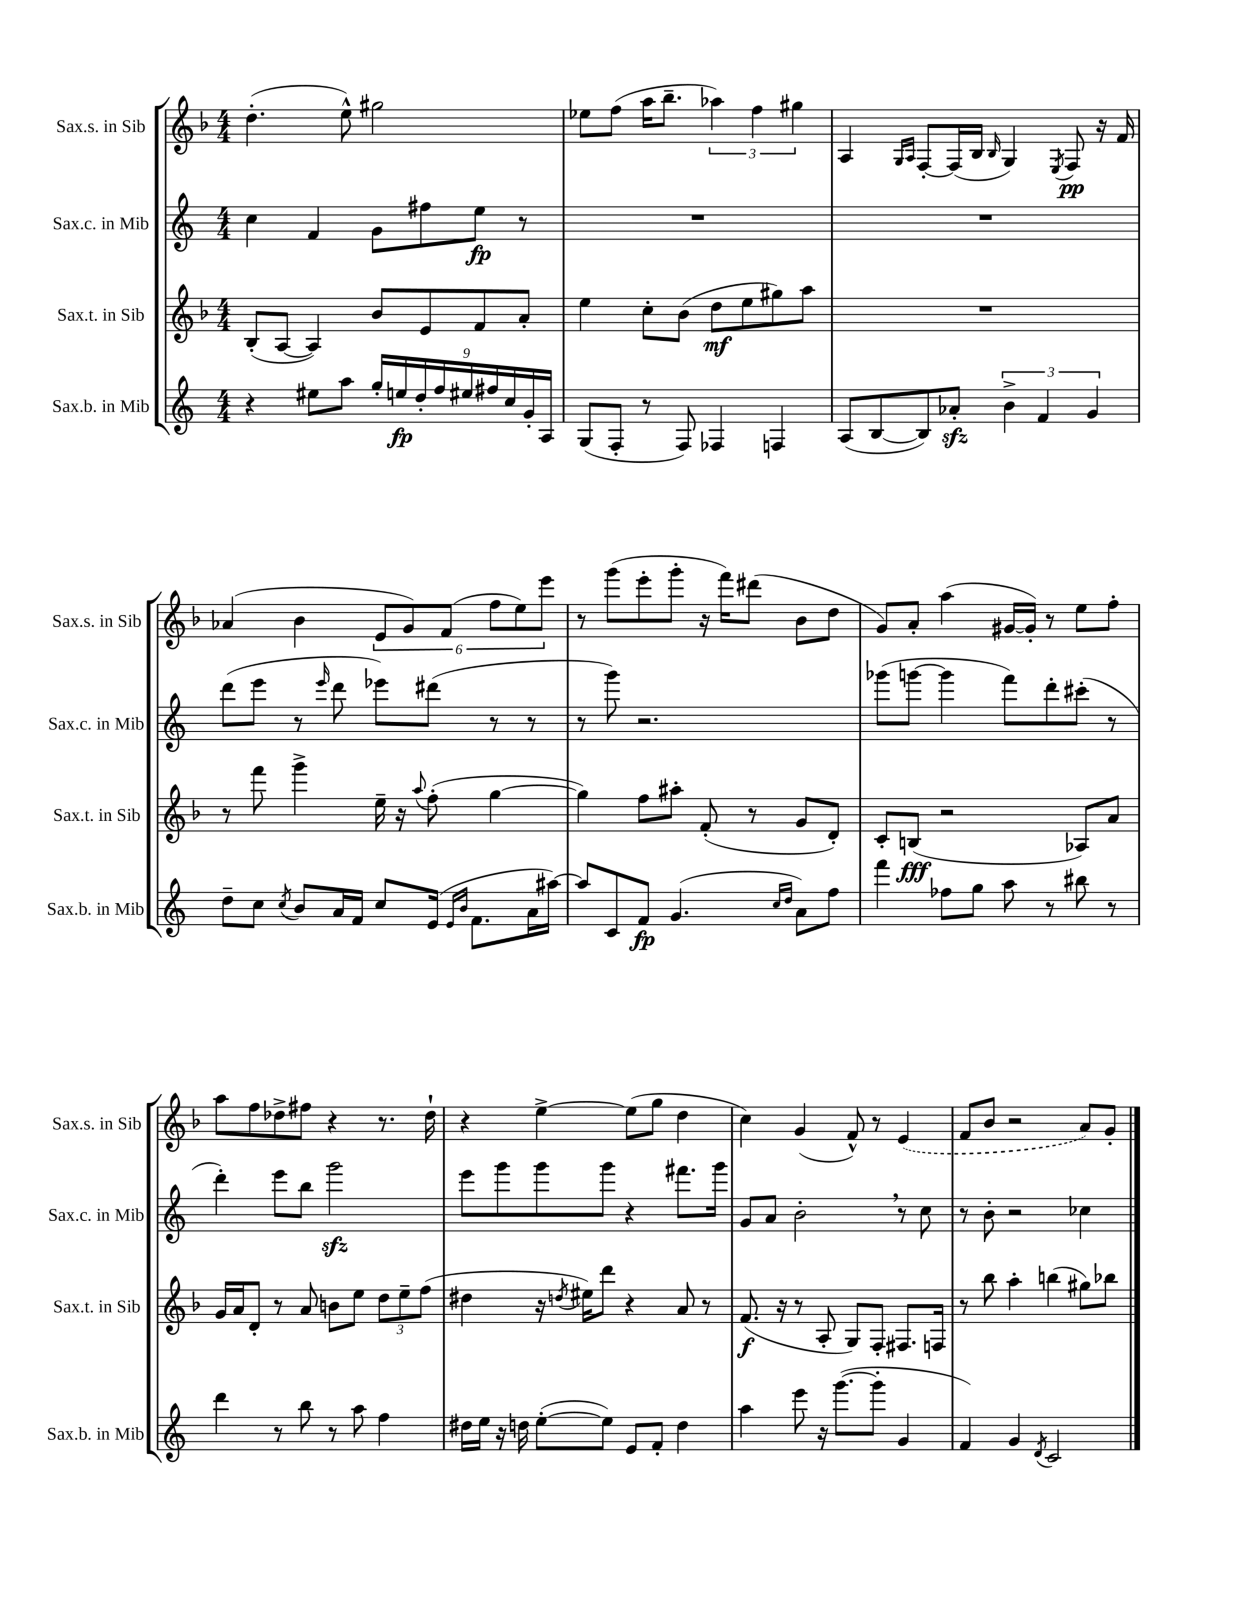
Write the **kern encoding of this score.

**kern	**kern	**kern	**kern
*staff4	*staff3	*staff2	*staff1
*clefG2	*clefG2	*clefG2	*clefG2
*k[]	*k[b-]	*k[]	*k[b-]
*M4/4	*M4/4	*M4/4	*M4/4
4r	(8B-'/L	4cc\	(4.dd'\
.	[8A/J	.	.
8ee#\L	4A/])	4f/	.
8aa\J	.	.	8ee^^\)
18gg'/LL	8b-/L	8g\L	2gg#\
18ee/	.	.	.
18dd'/	.	.	.
.	8e/	8ff#\	.
18ff/	.	.	.
18ee#/	.	.	.
.	8f/	8ee\J	.
18ff#/	.	.	.
18cc/	.	.	.
.	8a'/J	8r	.
18g'/	.	.	.
18A/JJ	.	.	.
=	=	=	=
(8G/L	4ee\	1r	8ee-\L
8F'/J	.	.	(8ff\J
8r	8cc'\L	.	16aa\LK
.	.	.	8.bb-~\J
8F/)	(8b-\J	.	.
4F-/	8dd\L	.	6aa-\)
.	8ee\	.	.
.	.	.	6ff\
4F/	8gg#\)	.	.
.	.	.	6gg#\
.	8aa\J	.	.
=	=	=	=
(8A/L	1r	1r	4A/
[8B/	.	.	.
.	.	.	16qqG/LL
.	.	.	16qqA/JJ
8B/])	.	.	[8F'/L
8a-'/J	.	.	(16F/]L
.	.	.	16B-/JJ
.	.	.	16qqB-/
6b^\	.	.	4G/)
6f/	.	.	.
.	.	.	8qE/
.	.	.	8F/
6g/	.	.	.
.	.	.	16r
.	.	.	16f/
=	=	=	=
8dd~\L	8r	(8ddd\L	(4a-/
8cc\J	8fff\	8eee\J	.
8qcc/	.	.	.
8b/L	4ggg^\	8r	4b-\
.	.	16qqeee/	.
16a/L	.	8ddd\	.
16f/JJ	.	.	.
8cc/L	16ee~\	8eee-\L)	12e/L
.	16r	.	.
.	.	.	12g/)
.	8qqaa/	.	.
(16e/Jk	(8ff'\	(8ddd#\J	.
.	.	.	(12f/J
16qqe/LL	.	.	.
16qqb/JJ	.	.	.
8.f\L	.	.	.
.	[4gg\	8r	12ff\L
.	.	.	12ee\)
16a\L	.	8r	.
.	.	.	12eee\J
[16aa#\JJ)	.	.	.
=	=	=	=
8aa#/]L	4gg\])	8r	8r
8c/	.	8ggg\)	(8ggg\L
8f/J	8ff\L	2.r	8eee'\
(4.g/	8aa#'\J	.	8ggg'\J
.	(8f'/	.	16r
.	.	.	16fff\LK)
.	8r	.	(8ddd#\J
16qqcc/LL	.	.	.
16qqdd/JJ	.	.	.
8a\L)	8g/L	.	8b-\L
8ff\J	8d'/J)	.	8dd\J
=	=	=	=
4fff\	8c'/L	(8ggg-\L	8g/L)
.	(8B/J	[8ggg\J	8a'/J
8ff-\L	2r	4ggg\]	(4aa\
8gg\J	.	.	.
8aa\	.	8fff\L)	[16g#/LL
.	.	.	16g#'/]JJ)
8r	.	8ddd'\	8r
8bb#\	8A-/L)	(8ccc#'\J	8ee\L
8r	8a/J	8r	8ff'\J
=	=	=	=
4ddd\	16g/LL	4ddd'\)	8aa\L
.	16a/J	.	.
.	8d'/J	.	8ff\
8r	8r	8eee\L	8dd-^\
8bb\	8a/	8bb\J	8ff#\J
8r	8b\L	2ggg\	4r
8aa\	8ee\J	.	.
4ff\	12dd\L	.	8.r
.	12ee~\	.	.
.	(12ff\J	.	.
.	.	.	16dd-`\
=	=	=	=
16dd#\LL	4dd#\	8eee\L	4r
16ee\JJ	.	.	.
16r	.	8ggg\	.
16dd\	.	.	.
([8ee'\L	16r	8ggg\	[4ee^\
.	8qdd/	.	.
.	16ee#\LK)	.	.
8ee\]J)	8ddd\J	8ggg\J	.
8e/L	4r	4r	(8ee\]L
8f'/J	.	.	8gg\J
4dd\	8a/	8.fff#\L	4dd\
.	8r	.	.
.	.	16ggg\Jk	.
=	=	=	=
4aa\	(8.f/	8g/L	4cc\)
.	.	8a/J	.
.	16r	.	.
8eee\	8r	2b'\	(4g/
16r	8A'/	.	.
([8.ggg\L	.	.	.
.	8G/L)	.	8f^^/)
8ggg'\]J	8F'/J	.	8r
4g/	8.F#/L	8r	(4e/
.	.	8cc\	.
.	16F/Jk	.	.
=	=	=	=
4f/)	8r	8r	8f/L
.	8bb-\	8b'\	8b-/J
4g/	4aa'\	2r	2r
8qd/	.	.	.
2c/	(4bb\	.	.
.	8gg#\L)	4cc-\	8a/L)
.	8bb-\J	.	8g'/J
==	==	==	==
*-	*-	*-	*-
